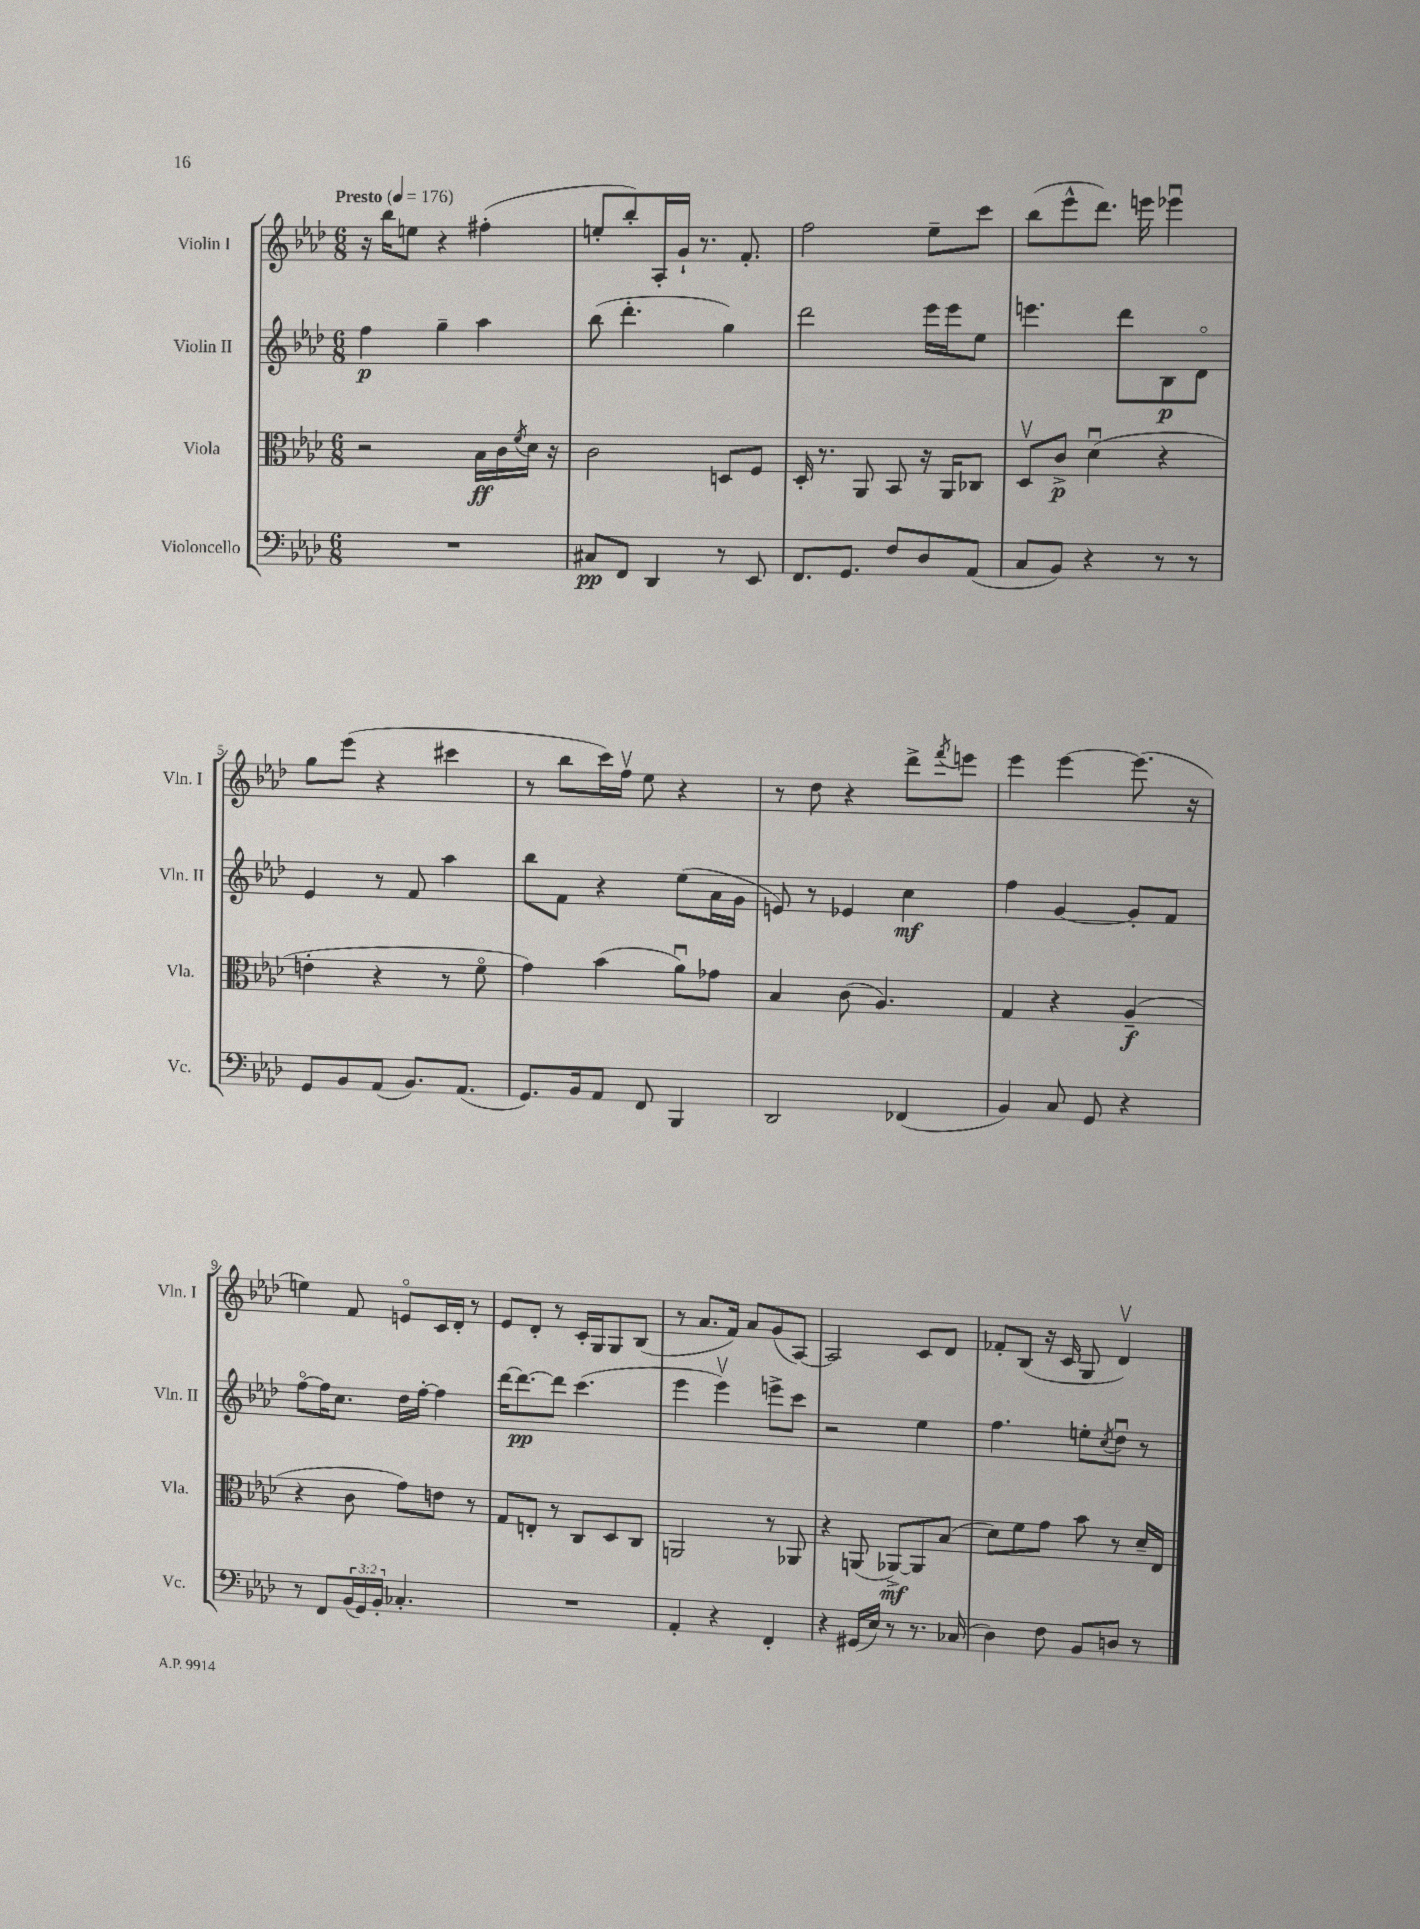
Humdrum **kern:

**kern	**kern	**kern	**kern
*staff4	*staff3	*staff2	*staff1
*clefF4	*clefC3	*clefG2	*clefG2
*k[b-e-a-d-]	*k[b-e-a-d-]	*k[b-e-a-d-]	*k[b-e-a-d-]
*M6/8	*M6/8	*M6/8	*M6/8
*MM176	*MM176	*MM176	*MM176
2.r	2r	4ff\	16r
.	.	.	16bb-\LK
.	.	.	8ee\J
.	.	4gg~\	4r
.	16B-\LL	4aa-\	(4ff#'\
.	16c\	.	.
.	8qf/	.	.
.	16d-\JJ	.	.
.	16r	.	.
=	=	=	=
8C#/L	2c\	(8bb-\	8ee'/L
8FF/J	.	4.ddd-'\	8bb-'/)
4DD-/	.	.	16A-'/L
.	.	.	16g`/JJ
.	.	.	8.r
8r	8D/L	4gg\)	.
.	.	.	8.f'/
8EE-/	8F/J	.	.
=	=	=	=
8.FF/L	16D-'/	2ddd-\	2ff\
.	8.r	.	.
8.GG/J	.	.	.
.	8AA-/	.	.
8F/L	8BB-/	.	.
8D-/	16r	16eee-\LL	8ee-~\L
.	16AA-/LK	16eee-\J	.
(8AA-/J	8C-/J	8ee-\J	8ccc\J
=	=	=	=
8C/L	8D-v/L	4.eee\	(8bb-\L
8BB-/J)	8c^/J	.	8eee-^^\
4r	(4d-u\	.	8.ddd-\J)
.	.	8ddd-\L	.
.	.	.	16eee\
8r	4r	8B-\	4eee-u\
8r	.	8d-o\J	.
=	=	=	=
8GG/L	4e'\	4e-/	8gg\L
8BB-/	.	.	(8eee-\J
(8AA-/J	4r	8r	4r
8.BB-/L)	.	8f/	.
.	8r	4aa-\	4ccc#\
(8.AA-/J	.	.	.
.	8fo\	.	.
=	=	=	=
8.GG/L)	4g\)	8bb-\L	8r
.	.	8f\J	8bb-\L
16BB-/k	.	.	.
8AA-/J	(4b-\	4r	16ccc\L)
.	.	.	16ffv\JJ
8FF/	.	.	8ee-\
4BBB-/	8a-u\L)	(8ee-\L	4r
.	8g-\J	16a-\L	.
.	.	16g\JJ	.
=	=	=	=
2DD-/	4B-/	8e/)	8r
.	.	8r	8dd-\
.	(8c\	4e-/	4r
.	4.A-/)	.	.
(4FF-/	.	4cc\	8ddd-^\L
.	.	.	8qfff/
.	.	.	8eee\J
=	=	=	=
4BB-/)	4G/	4ff\	4eee-\
8C/	4r	[4g/	[4eee-\
8GG/	.	.	.
4r	(4A-~/	8g'/]L	(8.eee-\]
.	.	8f/J	.
.	.	.	16r
=	=	=	=
8r	4r	[8ffo\L	4ee\)
8FF/L	.	16ff\]K	.
.	.	8.cc\J	.
(24BB-/L	8c\	.	8f/
24GG/)	.	.	.
24BB-'/JJ	.	.	.
4.C-'/	8g\L)	16dd-\LL	8eo/L
.	.	[16ff'\JJ	.
.	8e\J	4ff\]	16c/L
.	.	.	16d-'/JJ
.	8r	.	8r
=	=	=	=
2.r	8G/L	[16ddd-\LK	8e-/L
.	.	8.ddd-\_	.
.	8E'/J	.	8d-'/J
.	8r	8ddd-\]J	8r
.	8C/L	(4.ccc\	16c'/LL
.	.	.	16G/J
.	8D-/	.	8G/
.	8C/J	.	(8B-/J
=	=	=	=
4AA-'/	2AA/	4eee-\	8r
.	.	.	8.a-/L
4r	.	4eee-v\)	.
.	.	.	16f/Jk)
.	.	.	8a-/L
4FF'/	8r	8eee^\L	(8g/
.	8AA-/	8ccc\J	[8A-/J)
=	=	=	=
4r	4r	2r	2A-/]
(16GG#/LL	(8AA/	.	.
16E-/JJ)	.	.	.
8r	[8AA-^/L)	.	.
8.r	8AA-/]	4ee-\	8c/L
.	(8B-/J	.	8d-/J
(16C-/	.	.	.
=	=	=	=
4D-\)	8d-\L)	4.ff\	8f-'/L
.	8f\	.	(8B-/J
8F\	8g\J	.	16r
.	.	.	16c/
8BB-/L	8b-\	8ee'\L	8G/
.	.	8qcc/	.
8D/J	8r	8dd-u\J	4d-v/)
8r	16d-~/LL	8r	.
.	16E-/JJ	.	.
==	==	==	==
*-	*-	*-	*-
